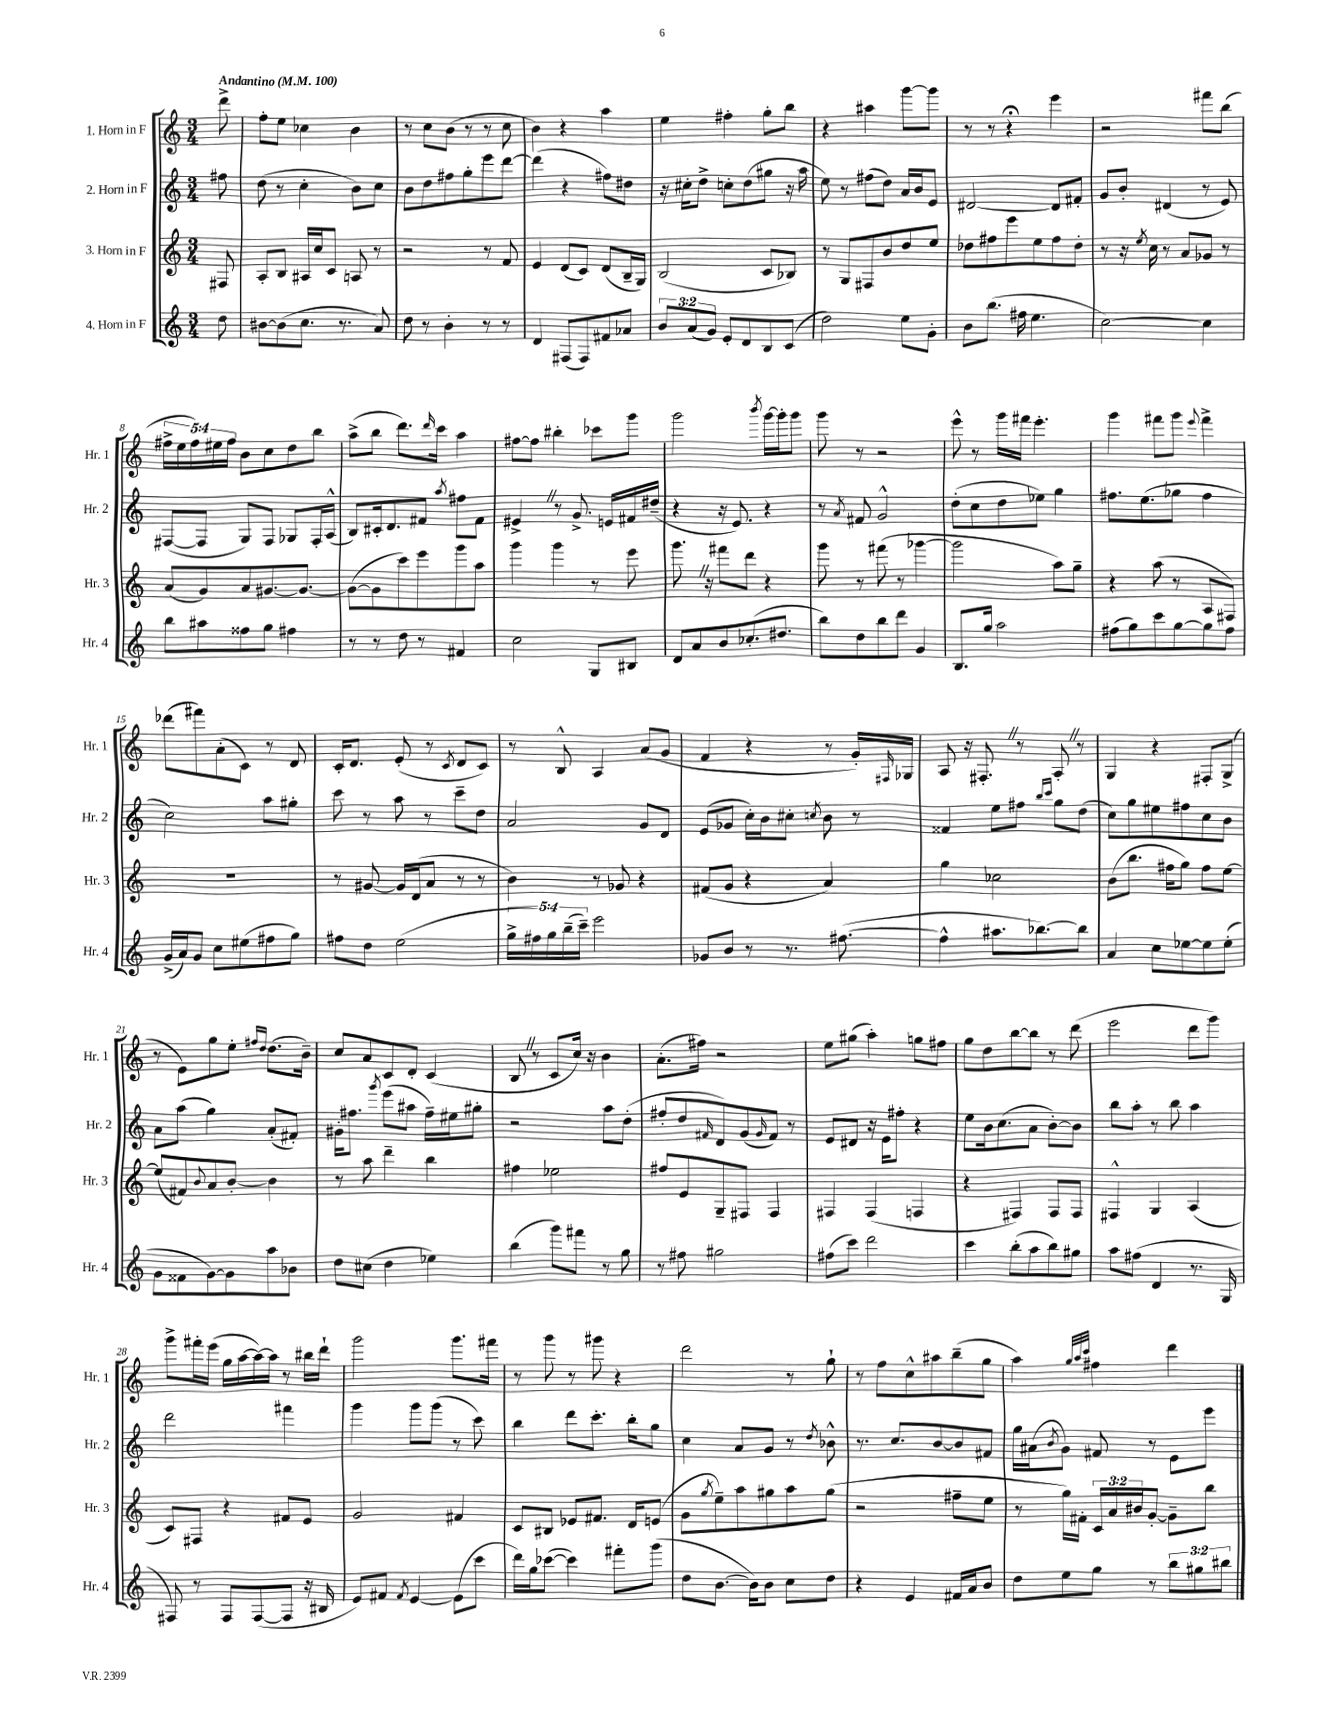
<<
\new StaffGroup <<
\new Staff = "s0" \with { instrumentName = "1. Horn in F" shortInstrumentName = "Hr. 1" } {
    \clef treble \key c \major \numericTimeSignature \time 3/4 \override Staff.TupletNumber.text = #tuplet-number::calc-fraction-text \partial 8 \tempo "Andantino" 4 = 100
    d'''8-> |
    f''8-. e''8 ces''4 b'4 |
    r8 c''8 b'8( r8 r8 c''8 |
    b'4) r4 a''4 |
    e''4 fis''4-. g''8-. b''8 |
    r4 ais''4 g'''8~ g'''8 |
    r8 r8 r4\fermata e'''4 |
    r2 fis'''8 b''8( |
    \tuplet 5/4 { fis''16-> e''16 fis''16) eis''16 fis''16 } b'8 c''8 d''8 b''8 |
    a''8->( b''8 d'''8.) \grace { d'''16 } c'''16 a''4 |
    fis''8~ fis''8 bis''4-. ces'''8 g'''8 |
    g'''2 \acciaccatura { b'''8 } g'''16~ g'''16-. g'''8 |
    g'''8 r8 r2 |
    e'''8-^ r8 g'''16 fis'''16 e'''4.-. |
    g'''4 fis'''8 g'''8 \appoggiatura { e'''8 } fis'''4-> |
    des'''8( fis'''8) a'8-.( c'8) r8 d'8 |
    c'16-. d'8. e'8-.( r8 \acciaccatura { c'8 } d'8 c'8) |
    r8 b8-^ a4 a'8( g'8 |
    f'4 r4 r8 g'16-.) \grace { fis16 } ges16 |
    a8 r16 fis8.-. \once \override BreathingSign.text = \markup { \musicglyph "scripts.caesura.straight" } \breathe r8 a8-. \once \override BreathingSign.text = \markup { \musicglyph "scripts.caesura.straight" } \breathe r8 |
    g4 r4 fis8-. g8->( |
    r8 e'8) g''8 e''8-. \grace { fis''16 d''16 } d''8.( b'16--) |
    c''8 a'8 c'8 d'8-. c'4( |
    b8 \once \override BreathingSign.text = \markup { \musicglyph "scripts.caesura.straight" } \breathe r8 c'8 c''16) r16 b'4 |
    a'8.-.( fis''16) r2 |
    e''8 gis''8( a''4-.) g''8 fis''8 |
    g''8 d''8 b''8~ b''8 r8 d'''8( |
    e'''2 d'''8 g'''8) |
    g'''8-> fis'''16-. e'''16( g''16 a''16~ a''16~) a''16 r8 bis''16 d'''16-! |
    g'''2 g'''8. fis'''16 |
    r8 g'''8 r8 gis'''8 r4 |
    d'''2 r8 g''8-! |
    r8 f''8 c''8-^ ais''8 b''8--( g''8 |
    a''4) \grace { g''32 a''32 c'''32 } fis''4 d'''4 \bar "|." |
}
\new Staff = "s1" \with { instrumentName = "2. Horn in F" shortInstrumentName = "Hr. 2" } {
    \clef treble \key c \major \numericTimeSignature \time 3/4 \partial 8
    fis''8 |
    d''8( r8 c''4-. b'8) c''8 |
    b'8 d''8 fis''8 g''8-. e'''8 d'''8~ |
    d'''4( r4 fis''8) dis''8 |
    r16 cis''16-. d''8-> c''8-. d''8( gis''8 r16 a''16 |
    e''8) r8 fis''8( d''8) a'16 b'16 e'8 |
    dis'2~ dis'8 fis'8-. |
    g'8 b'8-. dis'4( r8 e'8) |
    fis8~( fis8 g8) fis8 ges8 fis16-. a16-^( |
    b8) cis'16-. d'8. fis'8 \acciaccatura { a''8 } fis''8 fis'8 |
    eis'4-> \once \override BreathingSign.text = \markup { \musicglyph "scripts.caesura.straight" } \breathe r8 g'8.-> e'16 fis'16 dis''16--( |
    r4 r16 e'8.) r4 |
    r8 \acciaccatura { a'8 } fis'8 g'2-^ |
    d''8-.( c''8 d''8 ees''8) g''4 |
    fis''8. e''8.( ges''8 fis''4 |
    c''2) a''8 gis''8-. |
    c'''8 r8 a''8 r8 c'''8-- d''8 |
    a'2 g'8 d'8 |
    e'8( ges'8 c''16-.) b'16 cis''8-. \acciaccatura { c''8 } b'8 r8 |
    fisis'4 e''8 fis''8 \grace { b''16 c'''16 } g''8 d''8( |
    c''8) g''8 eis''8 fis''8 c''8 b'8 |
    a'8 a''8( g''4) a'8-.( fis'8-.) |
    gis'16-. fis''8. \acciaccatura { g'''8 } e'''8( ais''8 fis''16--) eis''16 gis''8-. |
    r2 a''8 d''8-.( |
    fis''8-. d''8 \grace { fis'16 } d'8) g'8( \grace { g'16 } fis'8) r8 |
    e'8 dis'8 r16 e'16 fis''8-. r4 |
    e''8 b'16 c''8.( a'8 b'8~-.) b'8 |
    b''8 a''8-. r8 b''8 a''4 |
    d'''2 fis'''4 |
    g'''4 g'''8 g'''8( r8 c'''8) |
    b''4 d'''8 c'''8.-. b''16-. g''8 |
    c''4 a'8 g'8 r8 \acciaccatura { d''8 } bes'8-^ |
    r8. c''8. b'8~ b'8 fis'8 |
    g''16 ais'16( \acciaccatura { b'8 } g'8) fis'8 r8 e'8 e'''8 \bar "|." |
}
\new Staff = "s2" \with { instrumentName = "3. Horn in F" shortInstrumentName = "Hr. 3" } {
    \clef treble \key c \major \numericTimeSignature \time 3/4 \override Staff.TupletNumber.text = #tuplet-number::calc-fraction-text \partial 8
    fis8 |
    a8-. b8 ais16 c''16 c'8 a8 r8 |
    r2 r8 f'8 |
    e'4 d'8( c'8) d'8( b16-- g16) |
    b2( c'8 bes8) |
    r8 g8 fis8 b'8 d''8 e''8 |
    des''8 fis''8 e'''8 e''8 fis''8 des''8-. |
    r8 r16 \acciaccatura { e''8 } c''16 r8 a'8 ges'8 r8 |
    a'8( g'8) a'8 gis'8.~ gis'8.~ |
    gis'8~( gis'8 c'''8) e'''8 g'''8 a''8 |
    g'''4 g'''4 r8 e'''8 |
    g'''8. \once \override BreathingSign.text = \markup { \musicglyph "scripts.caesura.straight" } \breathe r16 fis'''8 d'''8 r4 |
    g'''8 r8 fis'''8( r8 ges'''4~ |
    ges'''2 a''8) g''8-- |
    r4 a''8( r8 a8 fis8) |
    R2. |
    r8 gis'8~ gis'16 d'16( a'8 r8 r8 |
    b'4) r8 ges'8 r4 |
    fis'8( g'8 r4 a'4) |
    g''4 ces''2 |
    b'8( b''8. fis''16 g''8) fis''8 e''8~ |
    e''8( fis'8) \appoggiatura { b'8 } a'8 b'8~-. b'4 |
    r8 a''8 d'''4-- b''4 |
    fis''4 ees''2 |
    fis''8 e'8 g8-- fis8 fis4 |
    fis4 fis4( f4 |
    r4 fis4) fis8 fis8 |
    fis4-^ g4 a4( |
    c'8) fis8 r4 fis'8 e'8 |
    g'2 fis'4 |
    c'8 bis8 ees'8 fis'8. d'16 e'8( |
    g'8 \acciaccatura { g''8 } e''8--) a''8 gis''8 a''8 gis''8( |
    r2 fis''8-- e''8 |
    r8 g''16) fis'16-. \tuplet 3/2 { c'16 a'16 bis'16 } g'8~-. g'8-- b''8 \bar "|." |
}
\new Staff = "s3" \with { instrumentName = "4. Horn in F" shortInstrumentName = "Hr. 4" } {
    \clef treble \key c \major \numericTimeSignature \time 3/4 \override Staff.TupletNumber.text = #tuplet-number::calc-fraction-text \partial 8
    d''8 |
    bis'8~ bis'8( c''8. r8. a'8) |
    d''8 r8 b'4-. r8 r8 |
    d'4 fis8( fis8) fis'8 aes'8 |
    \tuplet 3/2 { b'8 a'8( g'8) } e'8-. d'8 b8 c'8( |
    d''2) e''8 g'8-. |
    b'8 b''8.( fis''16 e''4. |
    c''2~) c''4 |
    b''8 ais''8 fisis''8 g''8 fis''4 |
    r8 r8 d''8 r8 fis'4 |
    c''2 g8 bis8 |
    d'8 a'8 b'8 ces''8.-.( dis''8. |
    b''8) d''8 b''8 d'''8 g'4 |
    b8. g''16 a''2 |
    fis''8( g''8) c'''8 g''8~ g''8 fis''8 |
    g'16->( a'16) g'8 c''8 eis''8( fis''8 g''8) |
    fis''8 d''8 e''2( |
    \tuplet 5/4 { g''16-> fis''16) g''16 b''16--( c'''16--) } e'''2 |
    ges'8 b'8 r8 r8. fis''8.~( |
    fis''4-^ ais''8. bes''8.~) bes''8 |
    a'4 c''8 ees''8~ ees''8 ees''8-.( |
    g'8 fisis'8 g'8~) g'8 a''8 bes'8 |
    d''8 cis''8( d''4 ees''4) |
    b''4( g'''8) fis'''8 r8 g''8 |
    r8 fis''8 gis''2 |
    fis''8( c'''8) d'''2 |
    c'''4 b''8-.( a''8 b''8) gis''8 |
    a''8 fis''8( d'4 r8. g16 |
    fis8) r8 fis8 fis8~( fis8 r16 bis16 |
    e'8) fis'8 \acciaccatura { fis'8 } e'4~ e'8( c'''8 |
    d'''16) g''16 ces'''8~( ces'''4) fis'''8-. g'''8( |
    d''8 b'8.~ b'16) b'8 c''8 d''8 |
    r4 e'4 fis'16 a'16 b'8 |
    d''8 e''8 g''8 r8 \tuplet 3/2 { b''8 gis''8 bis''8 } \bar "|." |
}
>>
>>
